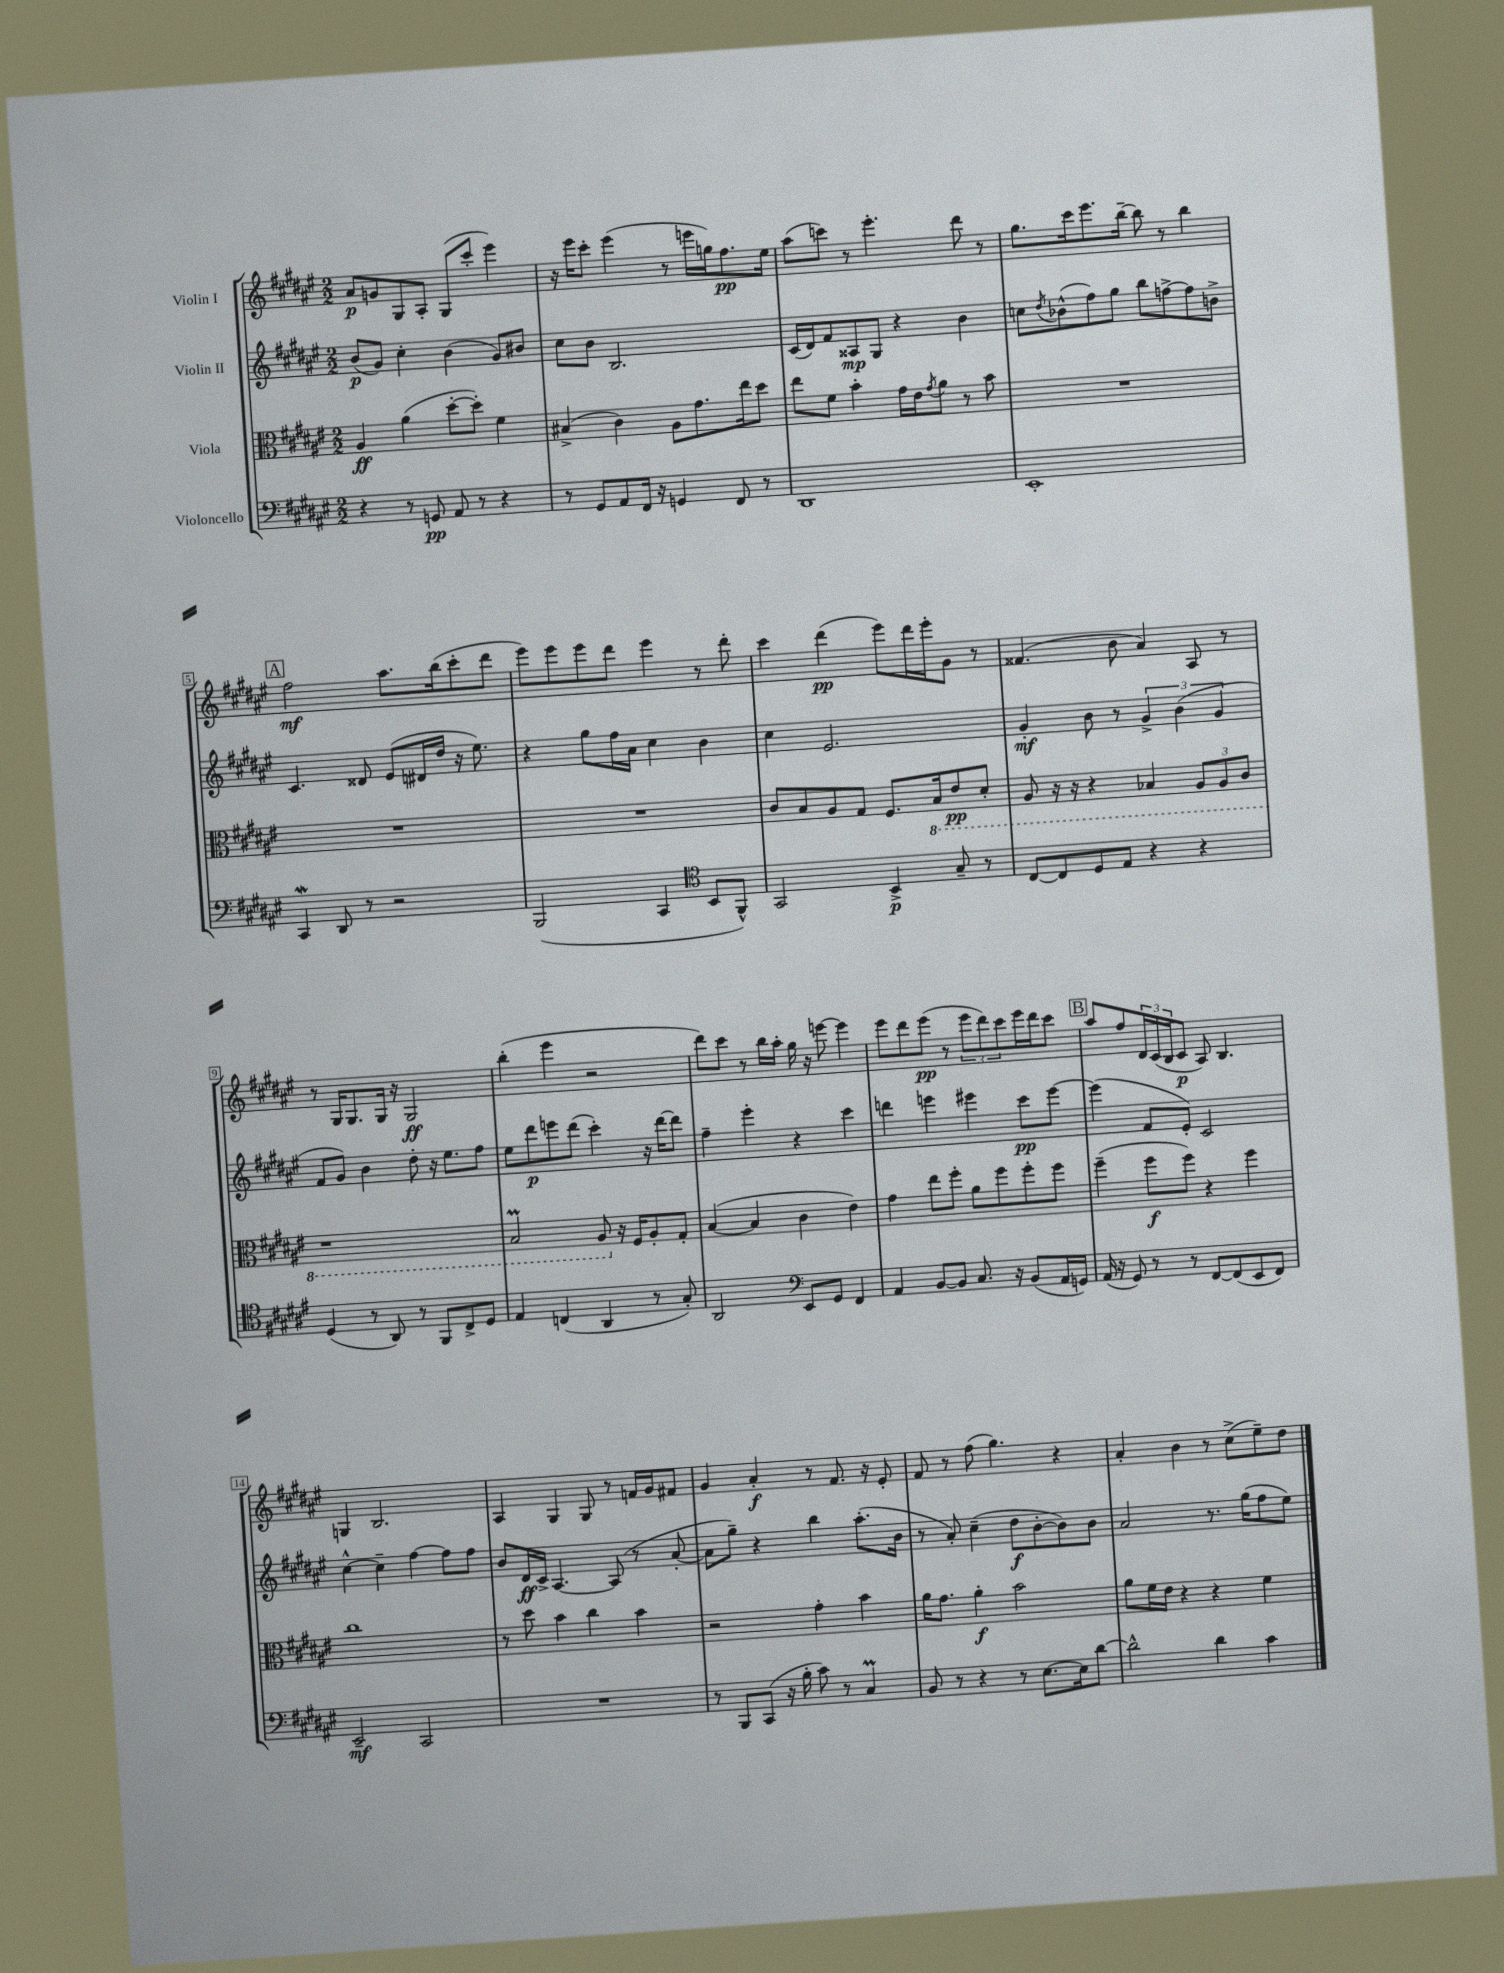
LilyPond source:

<<
\new StaffGroup <<
\new Staff = "s0" \with { instrumentName = "Violin I" } {
    \clef treble \key fis \major \numericTimeSignature \time 2/2
    ais'8\p g'8 gis8 ais8-. gis8( cis'''8-. eis'''4) |
    r16 eis'''16 cis'''8-. eis'''4( r8 e'''16 g''16) fis''8.\pp eis''16 |
    ais''8( c'''8) r8 eis'''4.-. dis'''8 r8 |
    gis''8. cis'''16 eis'''8. b''16~-- b''8 r8 b''4 |
    \mark \markup { \box "A" } fis''2\mf ais''8. b''16( cis'''8-. dis'''8 |
    eis'''8) eis'''8 eis'''8 dis'''8 eis'''4 r8 dis'''8-. |
    cis'''4 dis'''4\pp( eis'''8) dis'''16 eis'''16-. gis'8 r8 |
    fisis'4.( b'8 ais'4) ais8 r8 |
    r8 gis16 gis8. gis16 r16 gis2\ff |
    b''4-.( eis'''4 r2 |
    dis'''8) cis'''8 r8 b''16 ais''16-. gis''16 r16 e'''8~ e'''4 |
    eis'''8 dis'''8 eis'''8\pp( r8 \tuplet 3/2 { eis'''8 dis'''8) cis'''8 } eis'''16 dis'''16 cis'''8 |
    \mark \markup { \box "B" } ais''8 fis''8 \tuplet 3/2 { dis'16 cis'16( b16 } cis'8\p ais8) b4. |
    g4 b2. |
    ais4 gis4 gis8 r8 f'16 gis'16 fis'8 |
    gis'4 ais'4-.\f r8 fis'8. r16 eis'8-. |
    fis'8 r8 fis''8( gis''4.) r4 |
    ais'4-. b'4 r8 cis''8->( eis''8--) dis''8 \bar "|." |
}
\new Staff = "s1" \with { instrumentName = "Violin II" } {
    \clef treble \key fis \major \numericTimeSignature \time 2/2
    b'8\p( gis'8) cis''4-. b'4( gis'8) bis'8 |
    cis''8 b'8 b2. |
    cis'16( dis'16) fis'8 aisis8\mp gis8 r4 b'4 |
    c''8 \acciaccatura { dis''8 } bes'8-^( fis''8) gis''8 b''8 f''8~-> f''8 b'8-> |
    \mark \markup { \box "A" } cis'4. disis'8 eis'8( dis'16 dis''16 r16 eis''8.) |
    r4 gis''8 fis''16 ais'16 cis''4 b'4 |
    cis''4 eis'2. |
    gis'4-.\mf b'8 r8 \tuplet 3/2 { gis'4-> b'4( gis'4 } |
    fis'8 gis'8) b'4 dis''8-. r16 eis''8. fis''8 |
    eis''8 dis'''8\p e'''8 dis'''8( cis'''4-.) r16 dis'''16~ dis'''8 |
    fis''4-- eis'''4-. r4 cis'''4 |
    d'''4 e'''4 eis'''4 cis'''8\pp eis'''8~ |
    \mark \markup { \box "B" } eis'''4( fis'8 eis'8-.) cis'2 |
    cis''4~-^ cis''4-- fis''4~ fis''8 fis''8 |
    b'8 dis'16\ff cis'16-> ais4.~ ais8( r8 ais'8~-. |
    ais'8 gis''8--) r4 b''4 ais''8.-.( b'16 |
    r8 ais'8-.) cis''4--( dis''8\f b'8~-. b'8) b'8 |
    ais'2 r8. gis''16( fis''8 eis''8) \bar "|." |
}
\new Staff = "s2" \with { instrumentName = "Viola" } {
    \clef alto \key fis \major \numericTimeSignature \time 2/2
    ais4\ff ais'4( dis''8~-. dis''8-.) fis'4 |
    bis4->( cis'4) ais8 gis'8. eis''16 dis''8 |
    eis''8 fis'8 b'4-. gis'16 eis'16 \acciaccatura { gis'8 } ais'8 r8 b'8 |
    R1 |
    \mark \markup { \box "A" } R1 |
    R1 |
    cis'8 b8 ais8 gis8 fis8. \ottava #-1 b,16 eis8\pp dis8-. |
    ais,8 r16 r16 r4 bes,4 \tuplet 3/2 { ais,8 ais,8 cis8 } |
    r1 |
    b,2\prall ais,8 \ottava #0 r16 fis16 ais8-. gis8-. |
    b4~( b4 cis'4 eis'4) |
    gis'4 eis''8 fis''8-. ais'8 fis''8 fis''8-. fis''8 |
    \mark \markup { \box "B" } fis''4--( fis''8\f fis''8) r4 fis''4 |
    cis''1 |
    r8 dis''8 b'4 cis''4 b'4 |
    r2 gis'4-. b'4 |
    ais'16 gis'8. ais'4-.\f b'2 |
    ais'8 fis'16 eis'16 r4 r4 fis'4 \bar "|." |
}
\new Staff = "s3" \with { instrumentName = "Violoncello" } {
    \clef bass \key fis \major \numericTimeSignature \time 2/2
    r4 r8 g,8\pp ais,8 r8 r4 |
    r8 gis,8 ais,8 fis,16 r16 g,4 fis,8 r8 |
    dis,1 |
    eis,1-. |
    \mark \markup { \box "A" } cis,4\mordent dis,8 r8 r2 |
    b,,2( cis,4 \clef tenor b,8 fis,8-^) |
    gis,2 b,4->\p gis8-- r8 |
    cis8~ cis8 dis8 eis8 r4 r4 |
    dis4( r8 ais,8) r8 fis,8 cis8-> dis8 |
    eis4 c4( ais,4 r8 gis8-.) |
    ais,2 \clef bass eis,8 gis,8 fis,4 |
    ais,4 b,8~ b,8 cis8. r16 b,8( ais,16 g,16) |
    \mark \markup { \box "B" } ais,16( r16 gis,8) r8 r8 fis,8~ fis,8( eis,8 fis,8) |
    eis,2--\mf cis,2 |
    R1 |
    r8 b,,8 cis,8( r16 b16-. cis'8) r8 cis4\prall |
    b,8 r8 r4 r8 eis8.~ eis16 dis'8~ |
    dis'2-^ dis'4 cis'4 \bar "|." |
}
>>
>>
\layout { \context { \Score \override BarNumber.stencil = #(make-stencil-boxer 0.1 0.3 ly:text-interface::print) } }
